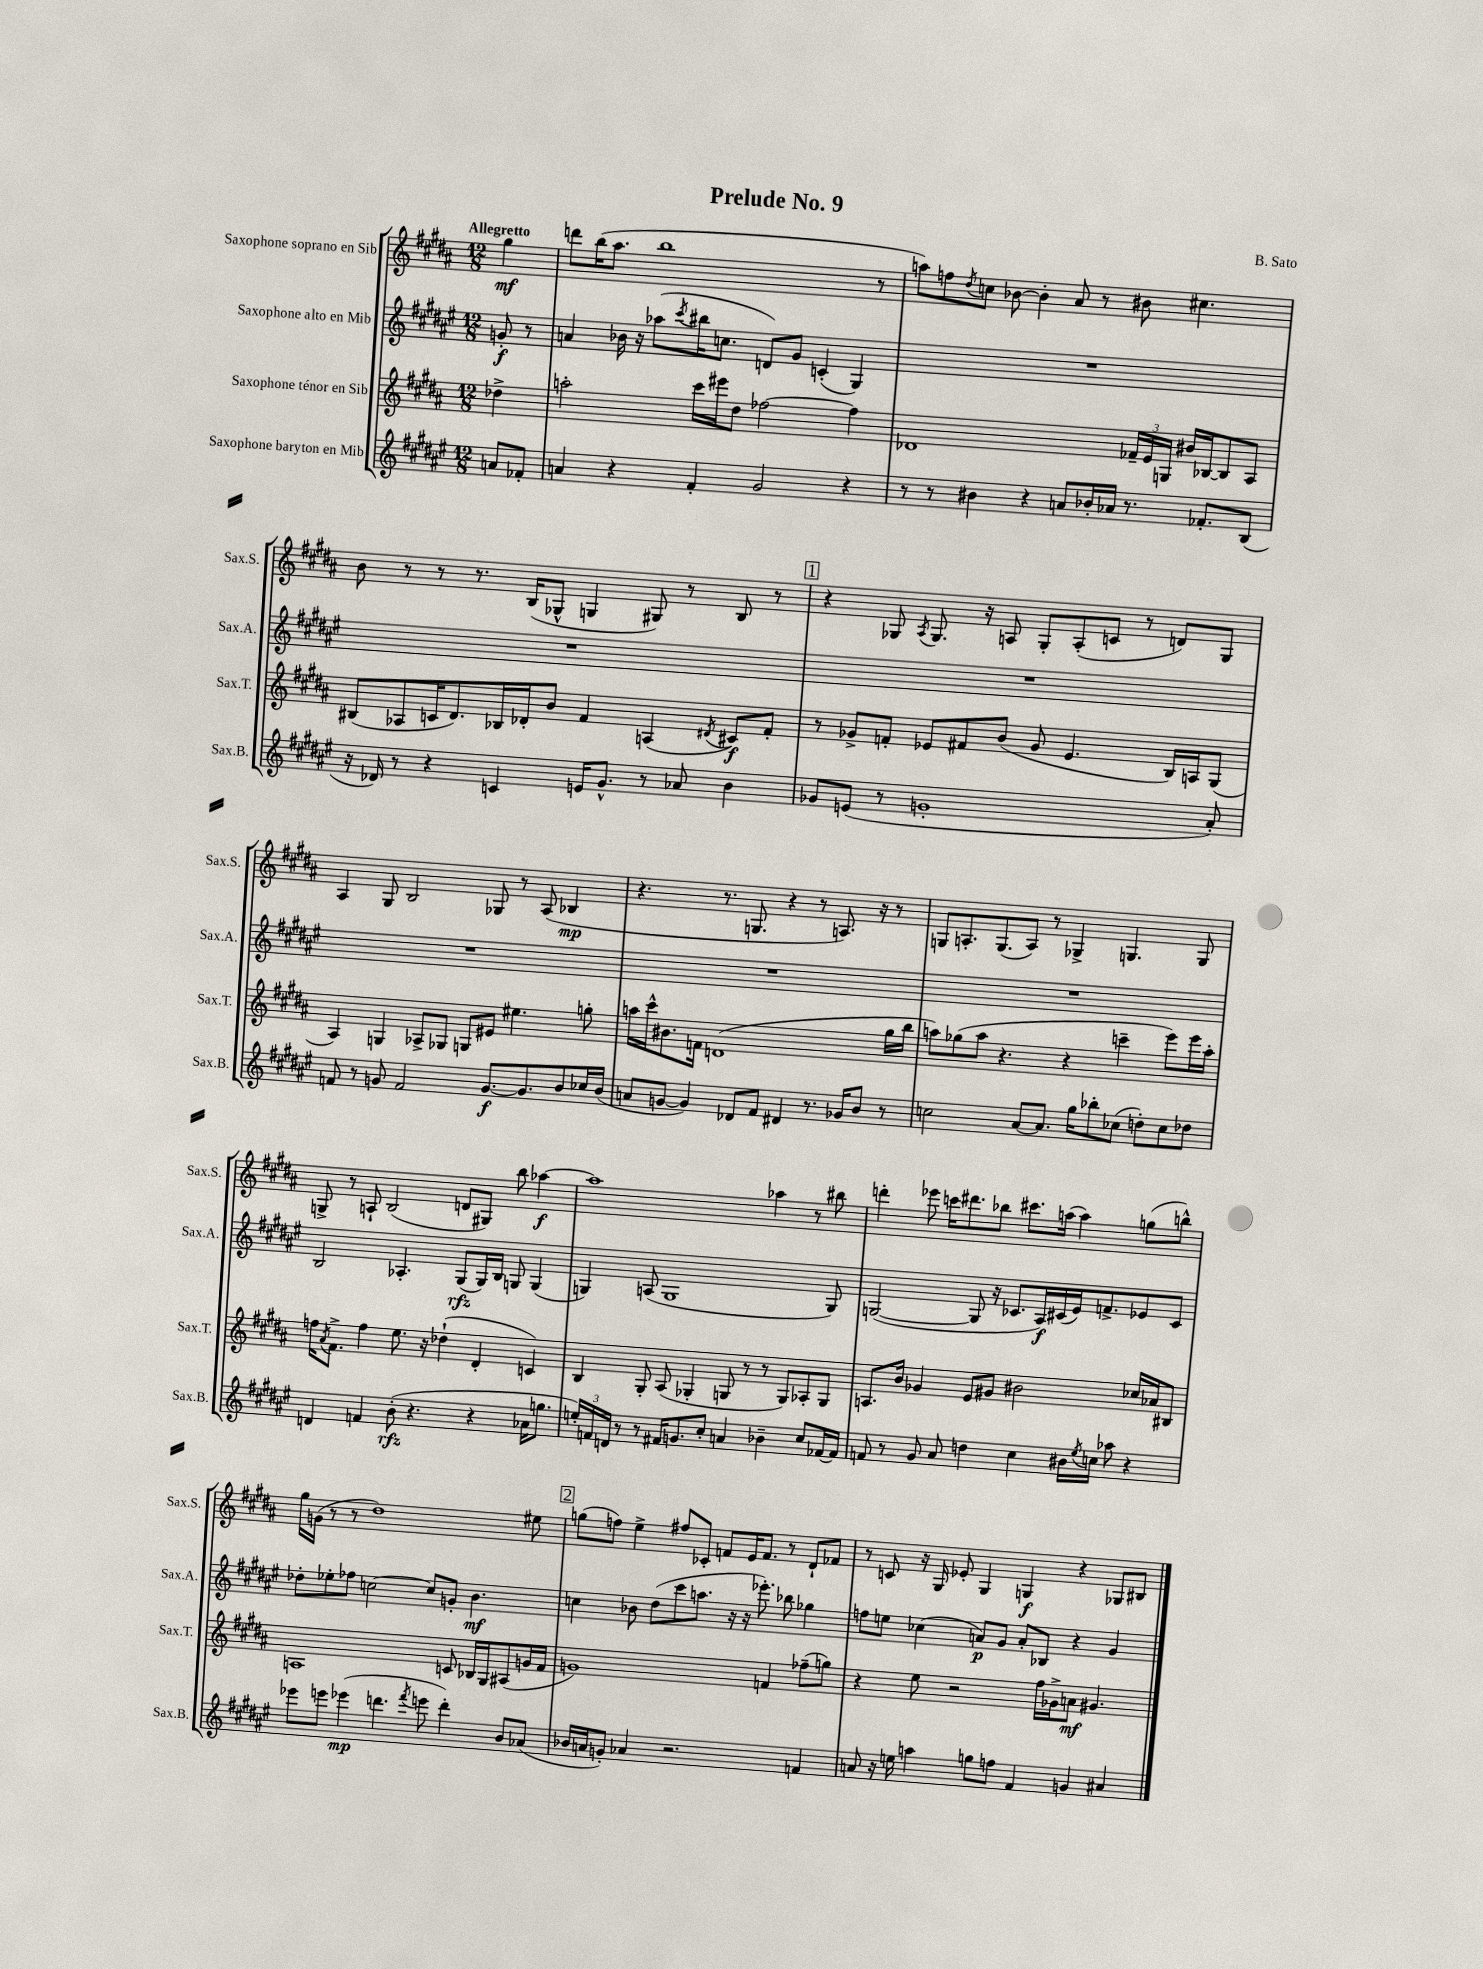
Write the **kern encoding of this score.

**kern	**dynam	**kern	**dynam	**kern	**dynam	**kern	**dynam
*part4	*part4	*part3	*part3	*part2	*part2	*part1	*part1
*staff4	*staff4	*staff3	*staff3	*staff2	*staff2	*staff1	*staff1
*I"Saxophone baryton en Mib	*	*I"Saxophone ténor en Sib	*	*I"Saxophone alto en Mib	*	*I"Saxophone soprano en Sib	*
*I'Sax.B.	*	*I'Sax.T.	*	*I'Sax.A.	*	*I'Sax.S.	*
*clefG2	*	*clefG2	*	*clefG2	*	*clefG2	*
*k[f#c#g#d#a#e#]	*	*k[f#c#g#d#a#]	*	*k[f#c#g#d#a#e#]	*	*k[f#c#g#d#a#]	*
*M12/8	*	*M12/8	*	*M12/8	*	*M12/8	*
=	=	=	=	=	=	=	=
!	!	!	!	!	!	!LO:TX:a:B:t=Allegretto	!
8an/L	.	4dd-X^\	.	8gn'/	f	4gg#\	mf
8f-X'/J	.	.	.	8r	.	.	.
=1	=1	=1	=1	=1	=1	=1	=1
4an/	.	2aan'\	.	4an/	.	8dddn\L	.
.	.	.	.	.	.	(16bb\K	.
.	.	.	.	.	.	8.aa#\J	.
4r	.	.	.	16b-X\	.	.	.
.	.	.	.	16r	.	.	.
.	.	.	.	(8aa-X\L	.	1bb	.
.	.	.	.	8qccc#/	.	.	.
4f#'/	.	16ccc#\LL	.	16bb#X\K	.	.	.
.	.	16eee#X\J	.	8.ccn\J	.	.	.
.	.	8dd#\J	.	.	.	.	.
2g#/	.	[2ff-X\	.	8dn/L)	.	.	.
.	.	.	.	8g#/J	.	.	.
.	.	.	.	(4cn'/	.	.	.
4r	.	4ff-\]	.	4G#/)	.	.	.
.	.	.	.	.	.	8r	.
=2	=2	=2	=2	=2	=2	=2	=2
8r	.	1d-X	.	1.r	.	8aan\L)	.
8r	.	.	.	.	.	8ffn\	.
.	.	.	.	.	.	8qdd#/	.
4b#X\	.	.	.	.	.	8ccn\J	.
.	.	.	.	.	.	[8b-X\	.
4r	.	.	.	.	.	4b-'\]	.
8an/L	.	.	.	.	.	8a#/	.
16b-X'/L	.	.	.	.	.	8r	.
16a-X/JJ	.	.	.	.	.	.	.
8.r	.	24f-X~/LL	.	.	.	8b#X\	.
.	.	24e/	.	.	.	.	.
.	.	24Gn/JJ	.	.	.	.	.
.	.	16b#X/LL	.	.	.	4.cc#X\	.
8.f-X'/L	.	[16B-X/J	.	.	.	.	.
.	.	8B-/]	.	.	.	.	.
(8B/J	.	8A#/J	.	.	.	.	.
!!LO:LB:g=z
=3	=3	=3	=3	=3	=3	=3	=3
16r	.	(8B#X/L	.	1.r	.	8b\	.
16d-X/)	.	.	.	.	.	.	.
8r	.	8A-X/	.	.	.	8r	.
4r	.	16cn/K	.	.	.	8r	.
.	.	8.d#/)	.	.	.	.	.
.	.	.	.	.	.	8.r	.
4cn/	.	16B-X/L	.	.	.	.	.
.	.	16d-X'/J	.	.	.	(16B/KL	.
.	.	8b/J	.	.	.	8G-X^^/J	.
16en/KL	.	4f#/	.	.	.	4Gn/	.
8.g#^^/J	.	.	.	.	.	.	.
8r	.	(4An/	.	.	.	8G#X/)	.
8a-X/	.	.	.	.	.	8r	.
.	.	8qd#X/	.	.	.	.	.
4b\	.	8c#X/L)	f	.	.	8B/	.
.	.	8f#'/J	.	.	.	8r	.
!!LO:REH:place=s1:t=1
=4	=4	=4	=4	=4	=4	=4	=4
8g-X/L	.	8r	.	1.r	.	4r	.
(8en/J	.	8g-X^/L	.	.	.	.	.
8r	.	8fn'/J	.	.	.	8G-X/	.
.	.	.	.	.	.	8qA#/	.
1gn'	.	8e-X/L	.	.	.	8.G-/	.
.	.	8f#X/	.	.	.	.	.
.	.	.	.	.	.	16r	.
.	.	(8b/J	.	.	.	8An/	.
.	.	8g-/	.	.	.	8G-'/L	.
.	.	4.e-/	.	.	.	(8A'/	.
.	.	.	.	.	.	8cn/J	.
.	.	.	.	.	.	8r	.
.	.	16B/LL)	.	.	.	8dn/L)	.
.	.	16An/J	.	.	.	.	.
8a#'/)	.	(8G#/J	.	.	.	8G-/J	.
!!LO:LB:g=z
=5	=5	=5	=5	=5	=5	=5	=5
8fn/	.	4A#/)	.	1.r	.	4A#/	.
8r	.	.	.	.	.	.	.
8gn/	.	4Gn/	.	.	.	8G#/	.
2f/	.	.	.	.	.	2B/	.
.	.	8A-X^/L	.	.	.	.	.
.	.	8G-X/J	.	.	.	.	.
.	.	8Gn/L	.	.	.	.	.
[8.g/L	f	8e#X/J	.	.	.	8G-X/	.
.	.	4.ee#X\	.	.	.	8r	.
8.g/]	.	.	.	.	.	.	.
.	.	.	.	.	.	(8A#/	.
8b/	.	.	.	.	.	4B-X/	mp
16cc-X/L	.	8ggn'\	.	.	.	.	.
(16b/JJ	.	.	.	.	.	.	.
=6	=6	=6	=6	=6	=6	=6	=6
8an/L	.	16aan\LL	.	1.r	.	4.r	.
.	.	16ccc#^^\J	.	.	.	.	.
[8gn/J	.	8.b#X\	.	.	.	.	.
4g/])	.	.	.	.	.	.	.
.	.	16fn\Jk	.	.	.	.	.
.	.	(1dn	.	.	.	8.r	.
8d-X/L	.	.	.	.	.	.	.
.	.	.	.	.	.	8.Gn/	.
8f#/J	.	.	.	.	.	.	.
4d#X/	.	.	.	.	.	4r	.
8.r	.	.	.	.	.	8r	.
.	.	.	.	.	.	8.An/)	.
16g-X/KL	.	.	.	.	.	.	.
8b/J	.	.	.	.	.	.	.
.	.	.	.	.	.	16r	.
8r	.	16gg#\LL	.	.	.	8r	.
.	.	16bb\JJ	.	.	.	.	.
=7	=7	=7	=7	=7	=7	=7	=7
2ccn\	.	8aan\L)	.	1.r	.	8Gn/L	.
.	.	(8gg-X\	.	.	.	8.An'/	.
.	.	8aa\J	.	.	.	.	.
.	.	.	.	.	.	(8.G/	.
.	.	4.r	.	.	.	.	.
[8a#/L	.	.	.	.	.	8A/J)	.
8.a#/J]	.	.	.	.	.	8r	.
.	.	4r	.	.	.	4G-X^/	.
16gg#\KL	.	.	.	.	.	.	.
8bb-X'\	.	.	.	.	.	.	.
(8cc-X\J	.	4cccn~\	.	.	.	4.Gn/	.
8ddn'\L)	.	.	.	.	.	.	.
8cc-\	.	8eee\L)	.	.	.	.	.
8dd-X\J	.	16eee\L	.	.	.	8G/	.
.	.	16aa'\JJ	.	.	.	.	.
!!LO:LB:g=z
=8	=8	=8	=8	=8	=8	=8	=8
4dn/	.	16ffn\KL	.	2B/	.	8Gn^/	.
.	.	8qa#/	.	.	.	.	.
.	.	8.f#^\J	.	.	.	.	.
.	.	.	.	.	.	8r	.
4fn/	.	4ff\	.	.	.	8An`/	.
.	.	.	.	.	.	(2B/	.
(8b'\	rfz	8.ee\	.	4.A-X'/	.	.	.
4.r	.	.	.	.	.	.	.
.	.	16r	.	.	.	.	.
.	.	(4dd-X`\	.	.	.	.	.
.	.	.	.	(8G#/L	rfz	8dn/L	.
4r	.	4d#'/	.	16G#/L)	.	8G#X/J)	.
.	.	.	.	16B/JJ	.	.	.
.	.	.	.	8Gn/	.	8bb\	.
16a-X\KL	.	4cn/)	.	(4G/	.	[4aa-X\	f
8.ggn\J	.	.	.	.	.	.	.
=9	=9	=9	=9	=9	=9	=9	=9
24een'/LL)	.	4B/	.	4Gn/)	.	1aa-]	.
24fn/	.	.	.	.	.	.	.
24dn/JJ	.	.	.	.	.	.	.
8r	.	.	.	.	.	.	.
8r	.	8G#'/	.	(8An/	.	.	.
16f#X/KL	.	(8A#/	.	1G	.	.	.
8.gn/	.	.	.	.	.	.	.
.	.	4G-X'/	.	.	.	.	.
8cc#'/J	.	.	.	.	.	.	.
4an/	.	8Gn/	.	.	.	.	.
.	.	8r	.	.	.	.	.
4b-X~\	.	8r	.	.	.	4aa-X\	.
.	.	8G/L)	.	.	.	.	.
8cc#/L	.	8A-X'/	.	.	.	8r	.
[16f-X/L	.	8G/J	.	8G/)	.	8bb#X\	.
16f-/JJ]	.	.	.	.	.	.	.
=10	=10	=10	=10	=10	=10	=10	=10
8fn/	.	8.An/L	.	([2Gn/	.	4dddn'\	.
8r	.	.	.	.	.	.	.
.	.	16b/Jk	.	.	.	.	.
8g#/	.	4g-X/	.	.	.	8eee-X\	.
8a#/	.	.	.	.	.	16cccn\KL	.
.	.	.	.	.	.	8.ddd#X\	.
4ddn\	.	8e/L	.	8G/]	.	.	.
.	.	8g#X/J	.	16r	.	8bb-X\J	.
.	.	.	.	8.c-X/L	.	.	.
4cc#\	.	2b#X\	.	.	.	8.ccc#X\L	.
.	.	.	.	16A#/L)	f	.	.
.	.	.	.	(16c#X/	.	(16aan\Jk	.
16b#X\LL	.	.	.	16e#/J)	.	4aa\)	.
8qee#/	.	.	.	.	.	.	.
16ccn\JJ	.	.	.	8.fn^/	.	.	.
8aa-X\	.	.	.	.	.	.	.
4r	.	16cc-X/LL	.	8e-X/	.	(8ggn\L	.
.	.	16a-X/J	.	.	.	.	.
.	.	8B#X/J	.	8c#/J	.	8bbn^^\J)	.
!!LO:LB:g=z
=11	=11	=11	=11	=11	=11	=11	=11
8eee-X\L	.	1An	.	8dd-X'\L	.	16gg#\LL	.
.	.	.	.	.	.	(16gn\JJ	.
8eeen\J	.	.	.	8ee-X'\	.	8r	.
(4eee-X\	mp	.	.	8ff-X\J	.	8r	.
.	.	.	.	[2ccn\	.	1dd#)	.
4.dddn\	.	.	.	.	.	.	.
8qfff#/	.	.	.	.	.	.	.
8eeen\	.	.	.	8cc/L]	.	.	.
4ddd'\)	.	8cn/	.	8gn'/J	.	.	.
.	.	16B-X/LL	.	4.b\	mf	.	.
.	.	16G#/J	.	.	.	.	.
8b/L	.	(8A#X/	.	.	.	.	.
(8a-X/J	.	16gn/L	.	.	.	8ee#X\	.
.	.	16f#/JJ	.	.	.	.	.
!!LO:REH:place=s1:t=2
=12	=12	=12	=12	=12	=12	=12	=12
16b-X/LL	.	1gn)	.	4ccn\	.	(8ggn\L	.
16an/J	.	.	.	.	.	.	.
8gn'/J)	.	.	.	.	.	8ffn\J)	.
4a-X/	.	.	.	8b-X\	.	4ee^\	.
.	.	.	.	(8dd#\L	.	.	.
2.r	.	.	.	8ccc#\	.	8ff#X/L	.
.	.	.	.	8.aan\J	.	8c-X'/J	.
.	.	.	.	.	.	8fn/L	.
.	.	.	.	16r	.	.	.
.	.	.	.	16r	.	16e/K	.
.	.	.	.	8.eee-X'\)	.	8.f/J	.
.	.	4fn/	.	.	.	.	.
.	.	.	.	8bb-X\	.	8r	.
4fn/	.	(8ff-X~\L	.	4gg-X\	.	8d#`/L	.
.	.	8ggn\J)	.	.	.	8f-X/J	.
=13	=13	=13	=13	=13	=13	=13	=13
8an/	.	4r	.	8ffn\L	.	8r	.
16r	.	.	.	8een\J	.	8cn/	.
16een\	.	.	.	.	.	.	.
4aan\	.	8ee\	.	(4cc-X\	.	16r	.
.	.	.	.	.	.	16G#/	.
.	.	2r	.	.	.	8e-X'/	.
8ggn\L	.	.	.	8an/L)	p	4G#/	.
8ffn\J	.	.	.	8g#/J	.	.	.
4f#/	.	.	.	8a'/L	.	4Gn/	f
.	.	16ff#\LL	.	8B-X/J	.	.	.
.	.	16g-X^\J	.	.	.	.	.
4gn/	.	8an\J	mf	4r	.	4r	.
.	.	4.g#X/	.	.	.	.	.
4a#X/	.	.	.	4g#/	.	8G-X/L	.
.	.	.	.	.	.	8B#X/J	.
==	==	==	==	==	==	==	==
*-	*-	*-	*-	*-	*-	*-	*-
